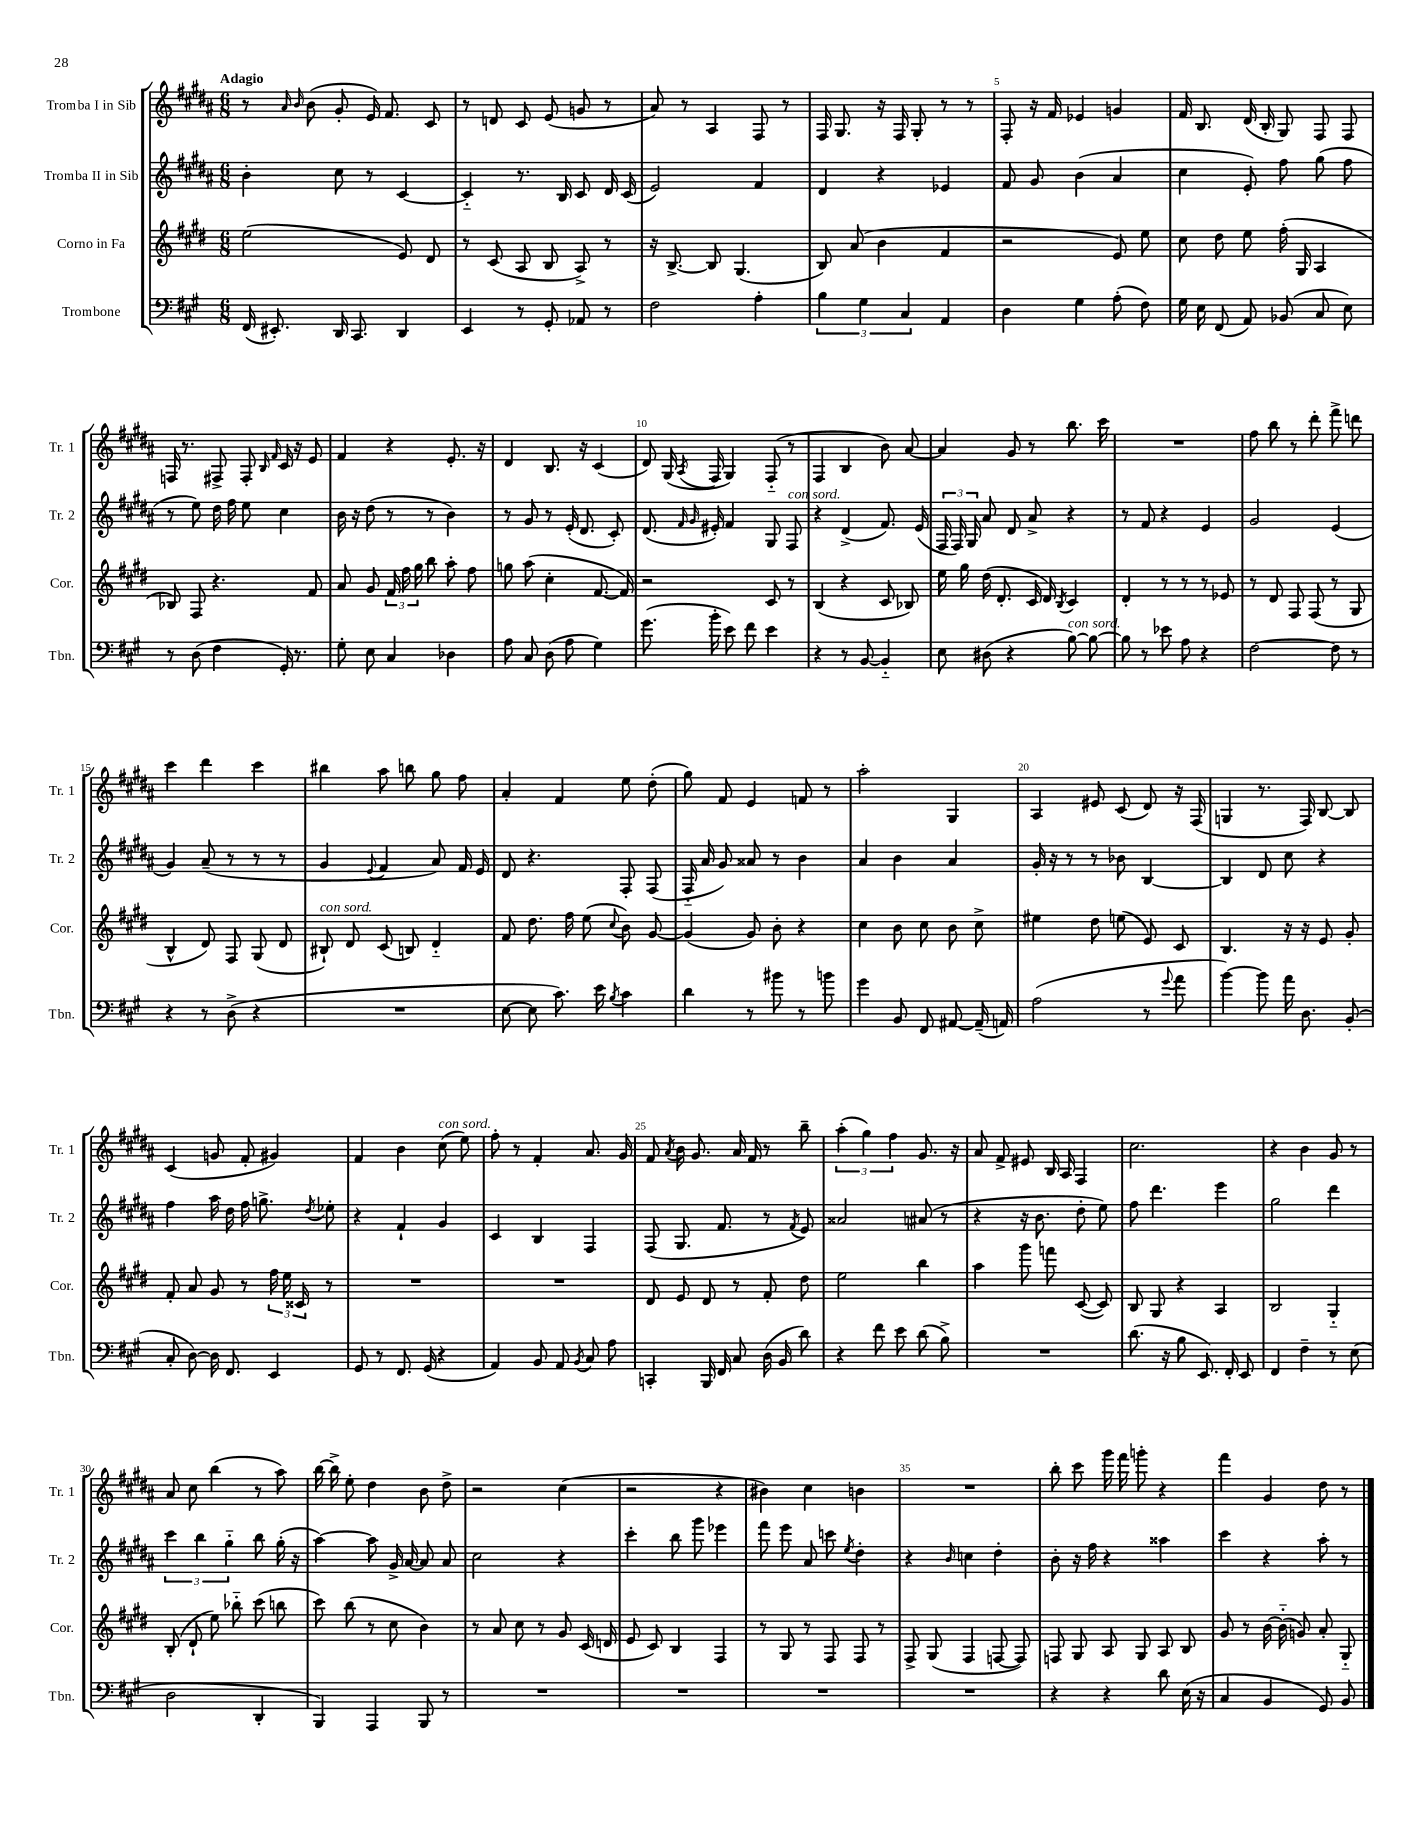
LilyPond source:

<<
\new StaffGroup <<
\new Staff = "s0" \with { instrumentName = "Tromba I in Sib" shortInstrumentName = "Tr. 1" } {
    \clef treble \key b \major \numericTimeSignature \time 6/8 \tempo "Adagio"
    \autoBeamOff r8 \grace { ais'16 b'16 } b'8( gis'8-. e'16) fis'8. cis'8 |
    r8 d'8 cis'8 e'8( g'8 r8 |
    ais'8) r8 ais4 fis8 r8 |
    fis16 gis8. r16 fis16 gis8-. r8 r8 |
    fis8-. r16 fis'16 ees'4 g'4 |
    fis'16 b8. dis'16( b16-. gis8) fis8 fis8 |
    f16 r8. fis8-> fis8-. \grace { b16 fis'16 } cis'16 r16 e'8 |
    fis'4 r4 e'8.-. r16 |
    dis'4 b8. r16 cis'4( |
    dis'8) gis16( \acciaccatura { ais8 } fis16 gis4) fis8-_( r8 |
    fis4 b4 b'8) ais'8~ |
    ais'4 gis'8 r8 b''8. cis'''16 |
    R2. |
    fis''8 b''8 r8 dis'''8-. fis'''8-> d'''8 |
    cis'''4 dis'''4 cis'''4 |
    bis''4 ais''8 b''8 gis''8 fis''8 |
    ais'4-. fis'4 e''8 dis''8-.( |
    gis''8) fis'8 e'4 f'8 r8 |
    ais''2-. gis4 |
    ais4 eis'8 cis'8( dis'8) r16 fis16( |
    g4 r8. fis16) b8~ b8 |
    cis'4( g'8 fis'8-. gis'4) |
    fis'4 b'4 cis''8^\markup { \italic "con sord." }( e''8) |
    fis''8-. r8 fis'4-. ais'8. gis'16 |
    fis'8 \acciaccatura { ais'8 } b'16 gis'8. ais'16 fis'16 r8 b''8-- |
    \tuplet 3/2 { ais''4-.( gis''4) fis''4 } gis'8. r16 |
    ais'8 fis'8-> eis'8 b16 ais16 fis4 |
    cis''2. |
    r4 b'4 gis'8 r8 |
    ais'8 cis''8 b''4( r8 ais''8) |
    b''16~ b''16-> e''8-. dis''4 b'8 dis''8-> |
    r2 cis''4( |
    r2 r4 |
    bis'4) cis''4 b'4 |
    R2. |
    b''8-. cis'''8 gis'''16 fis'''16 g'''8-. r4 |
    fis'''4 gis'4 dis''8 r8 \bar "|." |
}
\new Staff = "s1" \with { instrumentName = "Tromba II in Sib" shortInstrumentName = "Tr. 2" } {
    \clef treble \key b \major \numericTimeSignature \time 6/8
    \autoBeamOff b'4-. cis''8 r8 cis'4~ |
    cis'4-_ r8. b16 cis'8 dis'16 cis'16( |
    e'2) fis'4 |
    dis'4 r4 ees'4 |
    fis'8 gis'8 b'4( ais'4 |
    cis''4 e'8-.) fis''8 gis''8( fis''8 |
    r8 e''8) dis''16 fis''16 e''8 cis''4 |
    b'16 r16 dis''8( r8 r8 b'4) |
    r8 gis'8 r8 e'16-.( dis'8. cis'8-.) |
    dis'8.( \grace { fis'16 gis'16 } eis'16-.) fis'4 gis8 fis8^\markup { \italic "con sord." } |
    r4 dis'4->( fis'8.) e'16( |
    \tuplet 3/2 { fis16 fis16) gis16 } ais'8 dis'8 ais'8-> r4 |
    r8 fis'8 r4 e'4 |
    gis'2 e'4( |
    gis'4) ais'8--( r8 r8 r8 |
    gis'4 \appoggiatura { e'8 } fis'4 ais'8) fis'16 e'16 |
    dis'8 r4. fis8-. fis8( |
    fis16-_ ais'16 gis'8) aisis'8 r8 b'4 |
    ais'4 b'4 ais'4 |
    gis'16-. r16 r8 r8 bes'8 b4~ |
    b4 dis'8 cis''8 r4 |
    fis''4 ais''16 dis''16 fis''16 g''8.-> \acciaccatura { dis''8 } ees''8-. |
    r4 fis'4-! gis'4 |
    cis'4 b4 fis4 |
    fis8( gis8. fis'8. r8 \acciaccatura { fis'8 } e'8) |
    aisis'2 ais'8( r8 |
    r4 r16 b'8. dis''8-. e''8) |
    fis''8 dis'''4. e'''4 |
    gis''2 dis'''4 |
    \tuplet 3/2 { cis'''4 b''4 gis''4-_ } b''8 gis''16-.( r16 |
    ais''4~) ais''8 gis'16-> ais'16~ ais'8 ais'8 |
    cis''2 r4 |
    cis'''4-. b''8 gis'''8 ees'''4 |
    fis'''8 e'''8 ais'8 c'''8 \acciaccatura { e''8 } dis''4-. |
    r4 \grace { b'16 } c''4 dis''4-. |
    b'8-. r16 fis''16 r4 aisis''4 |
    cis'''4 r4 ais''8-. r8 \bar "|." |
}
\new Staff = "s2" \with { instrumentName = "Corno in Fa" shortInstrumentName = "Cor." } {
    \clef treble \key e \major \numericTimeSignature \time 6/8
    \autoBeamOff e''2( e'8) dis'8 |
    r8 cis'8( a8 b8 a8->) r8 |
    r16 b8.~-> b8 gis4.( |
    b8) a'8( b'4 fis'4 |
    r2 e'8) e''8 |
    cis''8 dis''8 e''8 fis''16-.( gis16 a4 |
    bes8) fis8 r4. fis'8 |
    a'8 gis'8 \tuplet 3/2 { fis'16 fis''16 gis''16 } b''8 a''8-. fis''8 |
    g''8 a''8( cis''4-. fis'8.~ fis'16) |
    r2 cis'8 r8 |
    b4( r4 cis'8 bes8) |
    e''16 gis''16 dis''16( dis'8.-. cis'16 dis'16) \acciaccatura { b8 } cis'4 |
    dis'4-. r8 r8 r8 ees'8 |
    r8 dis'8 fis8 fis8( r8 gis8 |
    b4-^ dis'8) fis8 gis8( dis'8 |
    bis8-!^\markup { \italic "con sord." }) dis'8 cis'8( b8) dis'4-_ |
    fis'8 dis''8. fis''16 e''8( \appoggiatura { cis''8 } b'8) gis'8~ |
    gis'4( gis'8) b'8-. r4 |
    cis''4 b'8 cis''8 b'8 cis''8-> |
    eis''4 dis''8 e''8( e'8) cis'8 |
    b4. r16 r16 e'8 gis'8-. |
    fis'8-. a'8 gis'8 r8 \tuplet 3/2 { fis''16 e''16 cisis'16 } r8 |
    R2. |
    R2. |
    dis'8 e'8 dis'8 r8 fis'8-. dis''8 |
    e''2 b''4 |
    a''4 gis'''8 f'''8 cis'8~( cis'8) |
    b8 gis8 r4 a4 |
    b2 gis4-_ |
    b8-.( dis'8-! e''8) bes''8-_ cis'''8( b''8 |
    cis'''8) b''8( r8 cis''8 b'4) |
    r8 a'8 cis''8 r8 gis'8 cis'16( d'16 |
    e'8 cis'8) b4 fis4 |
    r8 gis8 r8 fis8 fis8 r8 |
    fis8-> gis8( fis4 f8~ f8) |
    f8 gis8 a8 gis8 a8 b8 |
    gis'8 r8 b'16~ b'16-_( g'8) a'8-. gis8-_ \bar "|." |
}
\new Staff = "s3" \with { instrumentName = "Trombone" shortInstrumentName = "Tbn." } {
    \clef bass \key a \major \numericTimeSignature \time 6/8
    \autoBeamOff fis,16( eis,8.-.) d,16 cis,8. d,4 |
    e,4 r8 gis,8-. aes,8 r8 |
    fis2 a4-. |
    \tuplet 3/2 { b4 gis4 cis4 } a,4 |
    d4 gis4 a8-.( fis8) |
    gis16 e16 fis,8( a,8) bes,8( cis8 e8) |
    r8 d8( fis4 gis,16-.) r8. |
    gis8-. e8 cis4 des4 |
    a8 cis8 d8( a8 gis4) |
    gis'8.( b'16-. e'8) fis'8 e'4 |
    r4 r8 b,8~ b,4-_ |
    e8 dis8( r4 b8~^\markup { \italic "con sord." }) b8~ |
    b8 r8 ees'8 a8 r4 |
    fis2~ fis8 r8 |
    r4 r8 d8->( r4 |
    R2. |
    e8~ e8 cis'8.) e'16 \acciaccatura { b8 } cis'4 |
    d'4 r8 bis'8 r8 b'8 |
    gis'4 b,8 fis,8 ais,8~ ais,16--( a,16) |
    a2( r8 \appoggiatura { gis'8 } a'8 |
    b'4~) b'8 a'16 d8. b,8-.( |
    cis8-. d8~) d16 fis,8. e,4 |
    gis,8 r8 fis,8. gis,16( r4 |
    a,4) b,8 a,8 \acciaccatura { b,8 } cis8 a8 |
    c,4-. b,,16 fis,16 cis8 d16( b,16 d'8) |
    r4 fis'8 e'8 d'8( b8->) |
    R2. |
    d'8.( r16 b8 e,8.) fis,16-. e,8 |
    fis,4 fis4-- r8 e8( |
    d2 d,4-. |
    b,,4) a,,4 b,,8 r8 |
    R2. |
    R2. |
    R2. |
    R2. |
    r4 r4 d'8 e16( r16 |
    cis4 b,4 gis,8) b,8 \bar "|." |
}
>>
>>
\layout { \context { \Score \override BarNumber.break-visibility = ##(#f #t #t) barNumberVisibility = #(every-nth-bar-number-visible 5) } }
